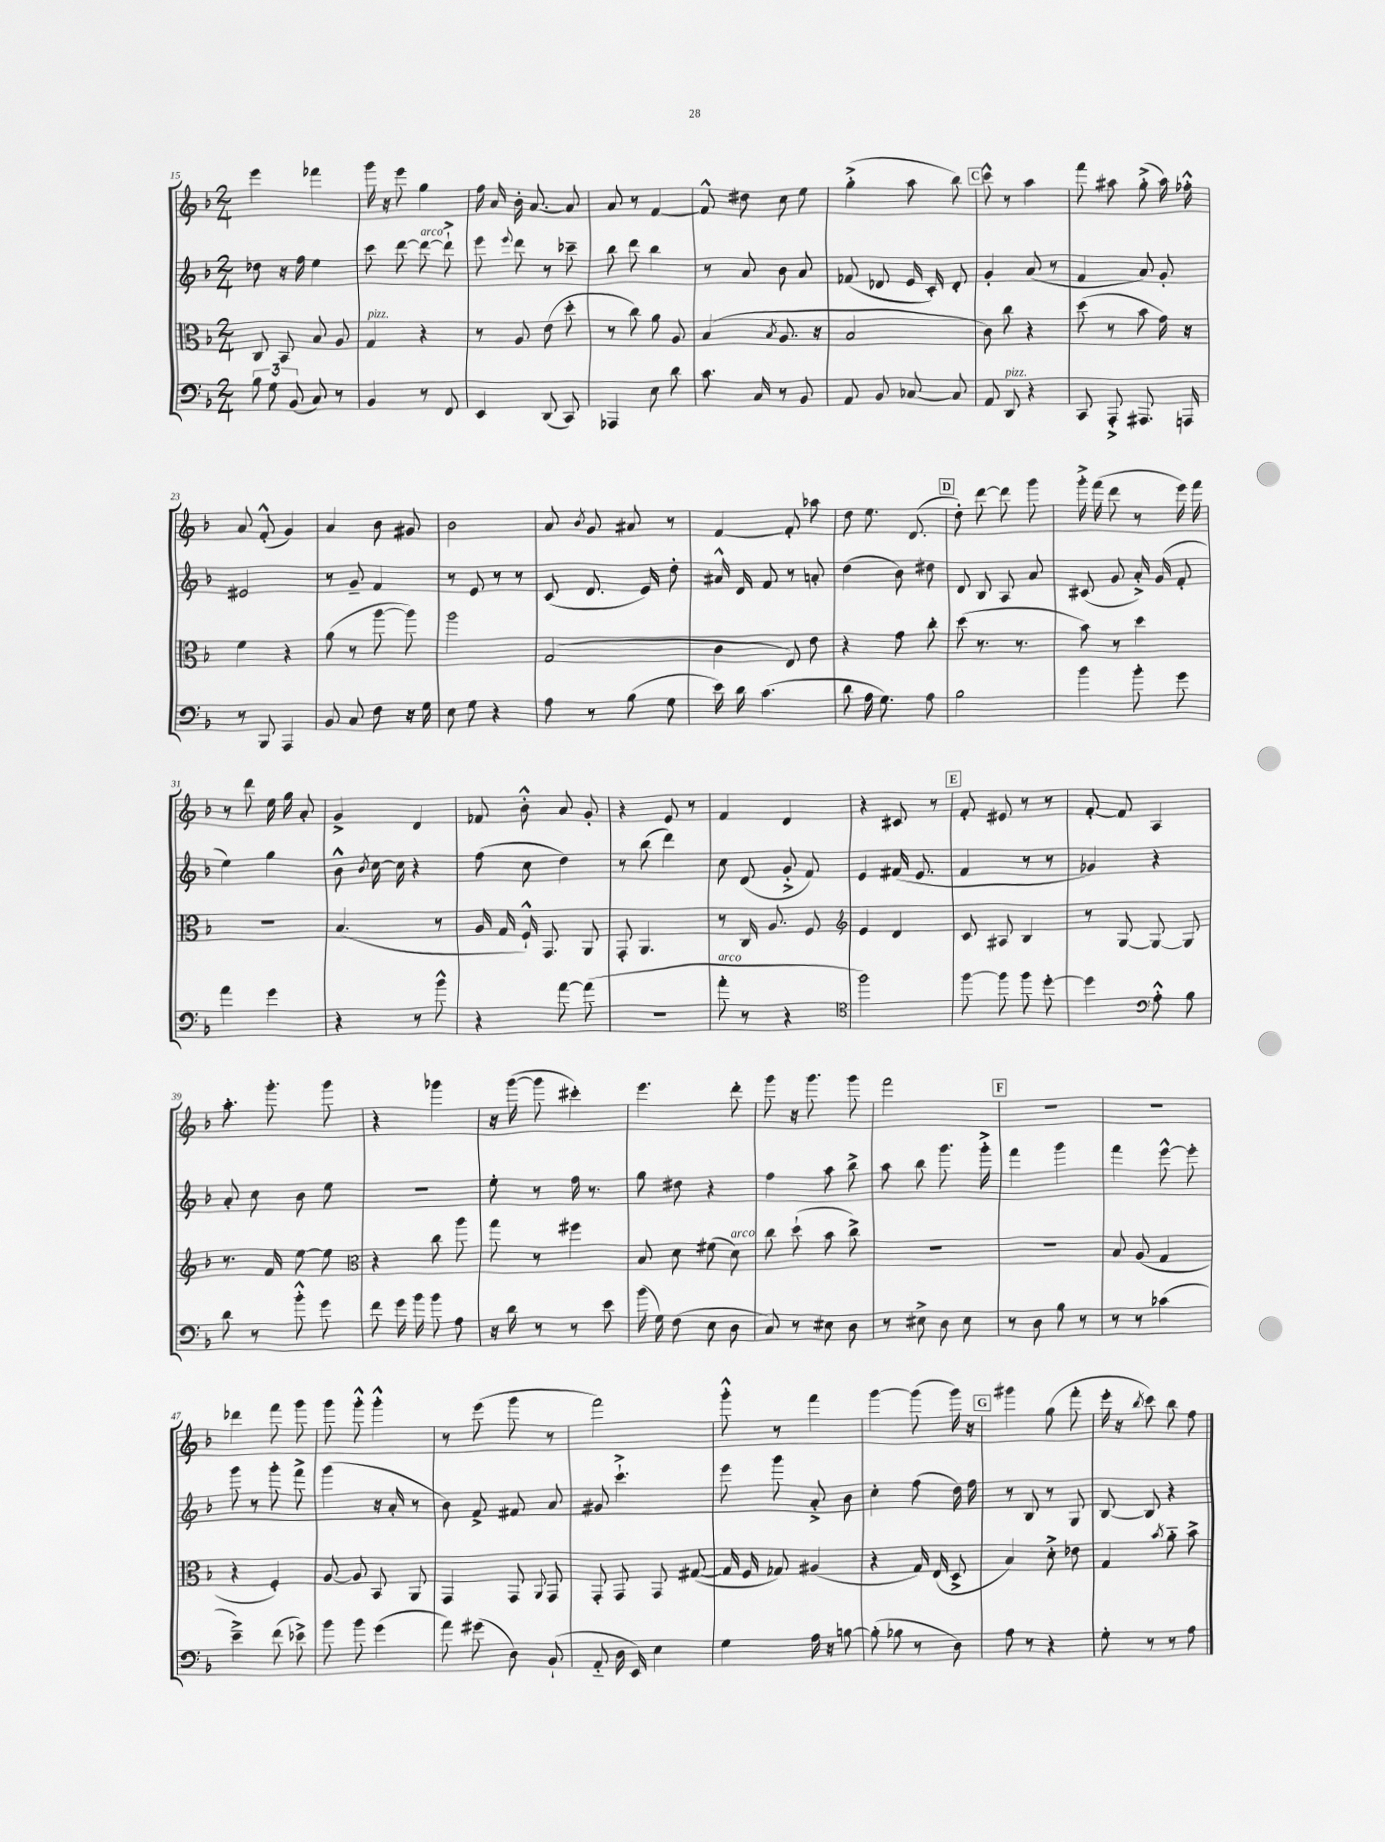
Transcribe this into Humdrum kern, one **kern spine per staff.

**kern	**kern	**kern	**kern
*part4	*part3	*part2	*part1
*staff4	*staff3	*staff2	*staff1
*clefF4	*clefC3	*clefG2	*clefG2
*k[b-]	*k[b-]	*k[b-]	*k[b-]
*M2/4	*M2/4	*M2/4	*M2/4
=15	=15	=15	=15
12B-\	8C/	8dd-X\	4eee\
12G\	.	.	.
.	8BB-/	16r	.
(12BB-/	.	.	.
.	.	16ff\	.
8C/)	8B-/	4ee\	4fff-X\
8r	8A/	.	.
=16	=16	=16	=16
!	!LO:TX:a:i:t=pizz.	!	!
4BB-/	4G/	8ccc\	16ggg\
.	.	.	16r
.	.	[8ddd\	8eee\
!	!	!LO:TX:a:i:t=arco	!
8r	4r	8ddd\_	4gg\
8FF/	.	8ddd`^\]	.
=17	=17	=17	=17
4EE/	8r	8eee\	16ff\
.	.	.	16a/
.	.	8qqeee/	.
.	8A/	8ddd\	16b-'\
.	.	.	[8.a/
(8DD/	(8e\	8r	.
8CC/)	8dd'\	8ccc-X~\	8a/]
=18	=18	=18	=18
4AAA-X/	8r	8bb-\	8a/
.	8cc\)	8ddd\	8r
8E\	8a\	4bb-\	[4f/
8d\	8A/	.	.
=19	=19	=19	=19
8.c\	(4B-/	8r	8f^^/]
.	.	8a/	8dd#X\
16C/	.	.	.
.	8qB-/	.	.
8r	8.A/	8b-\	8cc\
8BB-/	.	8a/	8ee\
.	16r	.	.
=20	=20	=20	=20
8AA/	2B-/	(8f-X/	(4gg'^\
8BB-/	.	8d-X/	.
[8C-X/	.	16e/	8aa\
.	.	16c'/)	.
8C-/]	.	8d-'/	8bb-\)
!!LO:REH:place=s1:t=C
=21	=21	=21	=21
8AA/	8c\)	4g'/	8ccc^^\
!LO:TX:a:i:t=pizz.	!	!	!
8DD/	8cc\	.	8r
4r	4r	(8a/	4aa\
.	.	8r	.
=22	=22	=22	=22
8CC/	(8dd\	4f/	8fff\
8AAA'^/	8r	.	8aa#X\
8.AAA#X/	8b-\	8a/)	(8gg'^\
.	16g\)	8g'/	16aa#\)
16AAAn/	16r	.	16ff-X'^^\
!!LO:LB:g=z
=23	=23	=23	=23
8r	4f\	2e#X/	8a/
8BBB-/	.	.	(8f'^^/
4AAA/	4r	.	4g/)
=24	=24	=24	=24
8BB-/	(8a\	8r	4a/
8C/	8r	8g~/	.
8F\	[8aa\	4f/	8b-\
16r	8aa\])	.	8g#X/
16G\	.	.	.
=25	=25	=25	=25
8E\	2aa\	8r	2b-\
8G\	.	8e/	.
4r	.	8r	.
.	.	8r	.
=26	=26	=26	=26
8A\	(2G/	(8c/	8a/
.	.	.	8qb-/
8r	.	8.d/	8g/
(8B-\	.	.	8a#X/
.	.	16e/)	.
8G\	.	8dd'\	8r
=27	=27	=27	=27
16e\)	4c\	16a#X^^/	[4f/
16d\	.	16d/	.
(4.c\	.	8f/	.
.	8E/)	8r	8f'/]
.	8e\	8an'/	8aa-X\
=28	=28	=28	=28
8d\	4r	(4dd\	8dd\
16A\	.	.	8.ee\
8.G\)	.	.	.
.	8g\	8b-\)	.
.	.	.	(8.d/
8A\	8cc'\	8dd#X\	.
!!LO:REH:place=s1:t=D
=29	=29	=29	=29
2B-\	(8dd\	8d/	8dd'\)
.	8.r	8B-/	[8ddd\
.	.	8A/	8ddd\]
.	8.r	.	.
.	.	8a/	8ggg\
=30	=30	=30	=30
4b-\	8b-\)	(8c#X/	16ggg'^\
.	.	.	(16fff\
.	8r	8g/	8ddd\
8b-'\	4dd\	16a'^/)	8r
.	.	(16g/	.
8g\	.	8f'/	16eee\)
.	.	.	16fff\
!!LO:LB:g=z
=31	=31	=31	=31
4a\	2r	4ee\)	8r
.	.	.	8ddd\
4g\	.	4gg\	16ee\
.	.	.	16gg\
.	.	.	8a'/
=32	=32	=32	=32
4r	(4.B-/	8b-^^\	4g^/
.	.	8qb-/	.
.	.	[16cc\	.
.	.	16cc\]	.
8r	.	4r	4d/
8b-^^\	8r	.	.
=33	=33	=33	=33
4r	16A/	(8ff\	8f-X/
.	16G/	.	.
.	16F`^^/)	8cc\	8b-'^^\
.	8.GG/	.	.
[8a\	.	4dd\)	8a/
(8a\]	8AA/	.	8g'/
=34	=34	=34	=34
2r	8GG'/	8r	4r
.	4.AA/	(8bb-\	.
.	.	4ddd\)	8e/
.	.	.	8r
=35	=35	=35	=35
!LO:TX:a:i:t=arco	!	!	!
8a'\	8r	8cc\	4f/
8r	16C/	(8d/	.
.	8.A/	.	.
4r	.	8g'^/	4d/
.	8F/	8f/)	.
=36	=36	=36	=36
*clefC4	*clefG2	*	*
2ff\)	4e/	4e/	4r
.	4d/	(16f#X/	8c#X/
.	.	8.e/	.
.	.	.	8r
!!LO:REH:place=s1:t=E
=37	=37	=37	=37
[8ff\	8c/	4f/	8f'/
8ff\]	8A#X/	.	8e#X/
8ff\	4B-/	8r	8r
[8dd'\	.	8r	8r
=38	=38	=38	=38
4dd\]	8r	4g-X/)	[8f'/
.	[8G/	.	8f/]
*clefF4	*	*	*
8A'^^\	8G/_	4r	4A/
8B-\	8G/]	.	.
!!LO:LB:g=z
=39	=39	=39	=39
8d\	8.r	8a'/	8.aa'\
8r	.	8cc\	.
.	16f/	.	8.ggg'\
8b-'^^\	[8ee\	8b-\	.
8g\	8ee\]	8ee\	8ggg\
=40	=40	=40	=40
*	*clefC3	*	*
8f\	4r	2r	4r
16g\	.	.	.
16b-\	.	.	.
8b-\	8cc\	.	4ggg-X\
8A\	8aa\	.	.
=41	=41	=41	=41
16r	8gg\	8ee'\	16r
16d\	.	.	([16ggg\
8r	8r	8r	8ggg\]
8r	4ff#X\	16ff\	4ccc#X'\)
.	.	8.r	.
8e\	.	.	.
=42	=42	=42	=42
(16b-\	8B-/	8gg\	4.eee\
16G\)	.	.	.
(8F\	8d\	8dd#X\	.
8E\	(8f#X\	4r	.
!	!LO:TX:a:i:t=arco	!	!
8D\	8d\)	.	8ddd'\
=43	=43	=43	=43
8C/)	8cc\	4ff\	8ggg\
8r	(8dd`\	.	16r
.	.	.	8.ggg\
8E#X\	8b-\	8aa\	.
8D\	8cc^\)	8bb-^\	8ggg\
=44	=44	=44	=44
8r	2r	8aa\	2fff\
8E#X^\	.	8bb-\	.
8D\	.	8.ggg\	.
8E#\	.	.	.
.	.	16ggg'^\	.
!!LO:REH:place=s1:t=F
=45	=45	=45	=45
8r	2r	4fff\	2r
8D\	.	.	.
8B-\	.	4ggg\	.
8r	.	.	.
=46	=46	=46	=46
8r	8B-/	4fff\	2r
8r	(8A/	.	.
(4c-X\	4G/	[8eee^^\	.
.	.	8eee'\]	.
!!LO:LB:g=z
=47	=47	=47	=47
4e~^\)	4r	8ggg\	4ddd-X\
.	.	8r	.
(8f\	4F'/)	8ggg'\	8fff\
8e-X^\)	.	8fff^\	8ggg\
=48	=48	=48	=48
8b-\	[8A/	(4ggg\	8ggg\
8b-\	8A/]	.	8ggg'^^\
(4g\	8BB-/	16r	4ggg'^^\
.	.	16a'/	.
.	8AA/	8r	.
=49	=49	=49	=49
8a\)	4GG/	8b-\)	8r
(8g#X\	.	8f^/	(8eee\
8D\)	8GG/	8f#X/	8ggg\
.	8qqAA/	.	.
(8BB-`/	8GG/	8a/	8r
=50	=50	=50	=50
8AA/	8GG'/	8g#X/	2fff\)
16D\	8GG/	4.ccc`^\	.
16EE/)	.	.	.
4E\	8GG/	.	.
.	([8G#X/	.	.
=51	=51	=51	=51
4G\	16G#/]	8eee\	8ggg'^^\
.	16F/	.	.
.	8G-X/)	8ggg\	8r
16A\	(4A#X/	8a'^/	4fff\
16r	.	.	.
[8Bn\	.	8b-\	.
=52	=52	=52	=52
(8B'\]	4r	4cc'\	[4ggg\
8B-X\	.	.	.
8r	16G/)	(8ff\	(8ggg\]
.	(16E/	.	.
8D\)	8D^/	16dd\)	16ggg\)
.	.	16ff\	16r
!!LO:REH:place=s1:t=G
=53	=53	=53	=53
8A\	4B-/)	8r	4ggg#X\
8r	.	8B-/	.
4r	8d'^\	8r	(8gg\
.	8e-X\	8G/	8fff'\
=54	=54	=54	=54
8G'\	4G/	[8B-/	16eee'\
.	.	.	16r
.	.	.	8qbb-/
8r	.	8B-/]	8ccc\)
.	8qb-/	.	.
8r	8a\	4r	8bb-\
8A\	8b-^\	.	8ff\
==	==	==	==
*-	*-	*-	*-
